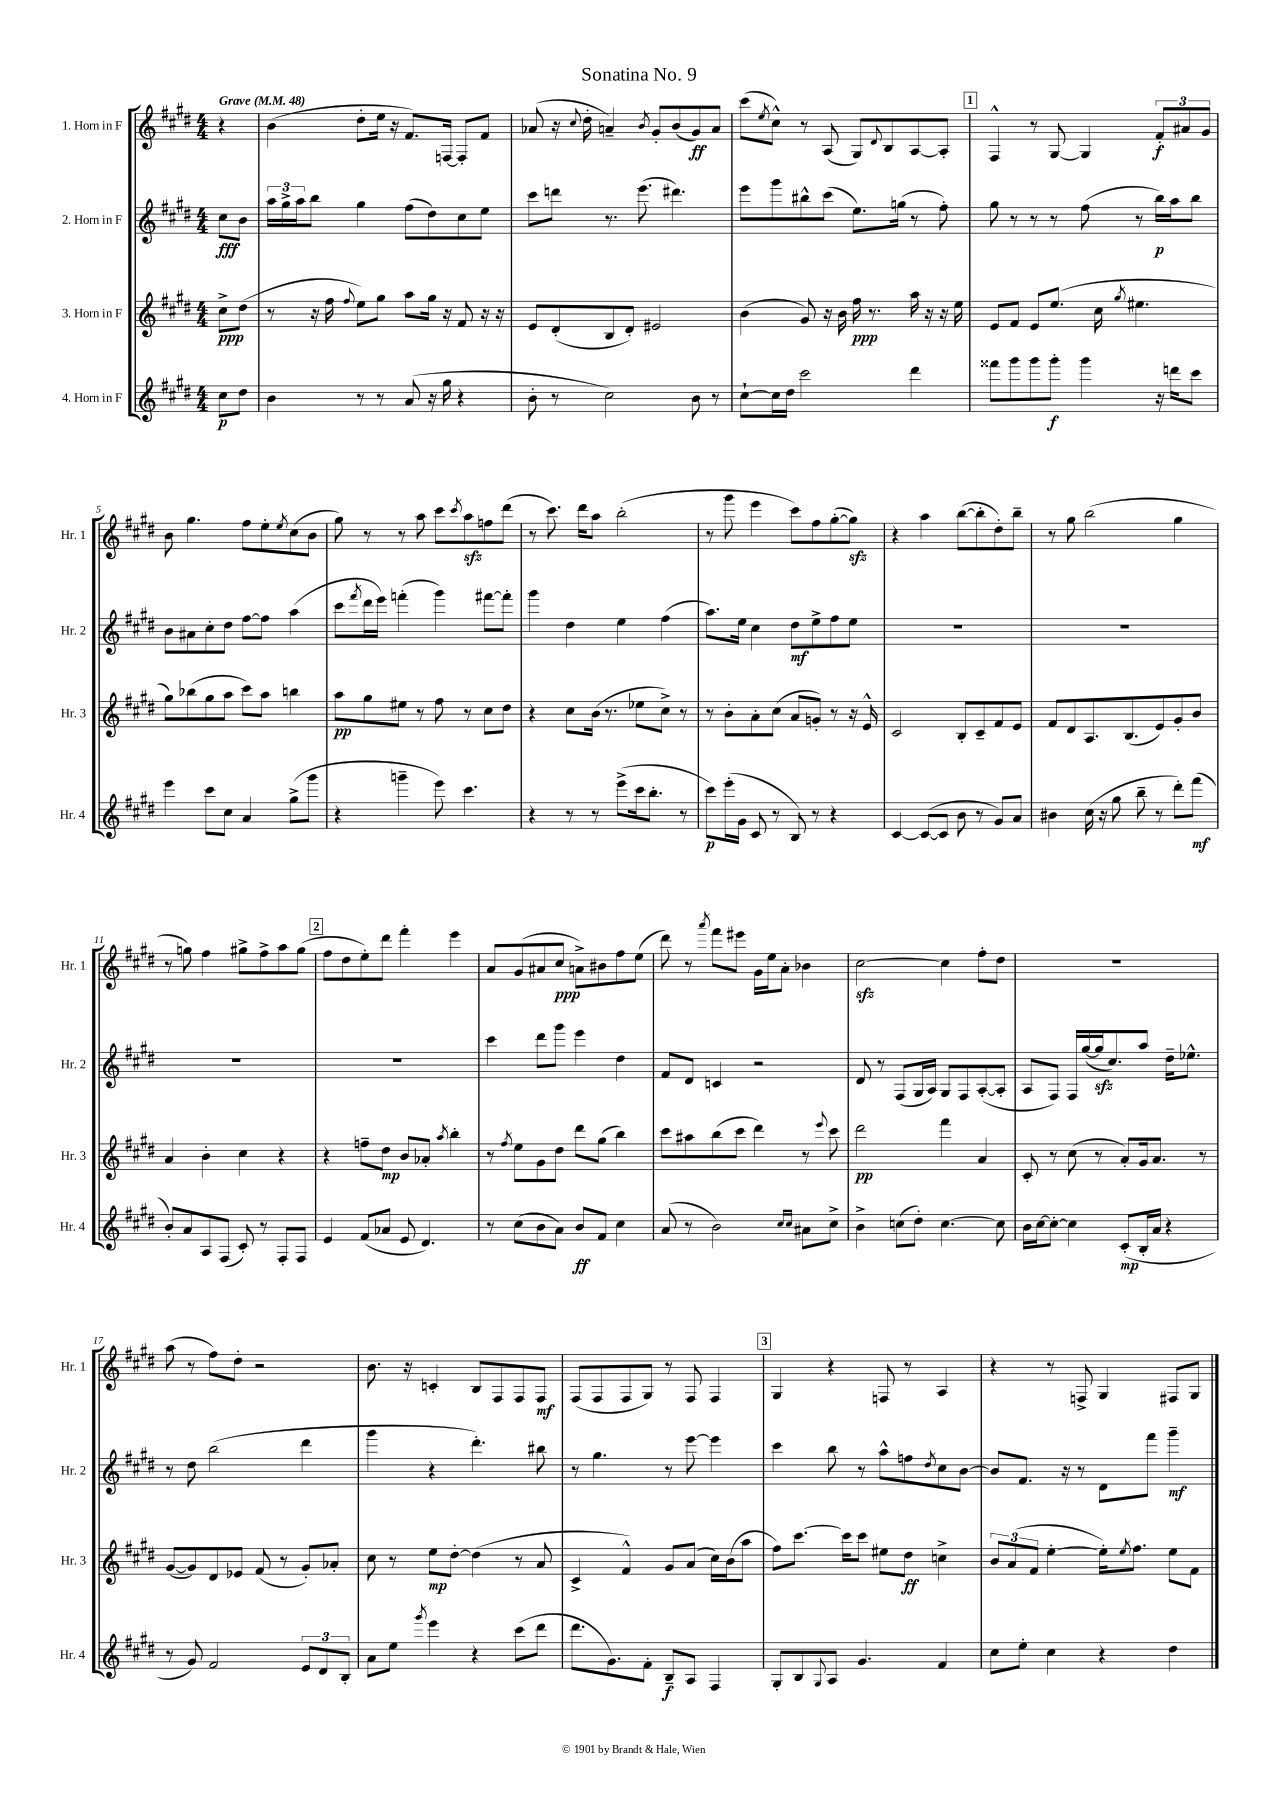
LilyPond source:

\header { title = "Sonatina No. 9" }
<<
\new StaffGroup <<
\new Staff = "s0" \with { instrumentName = "1. Horn in F" shortInstrumentName = "Hr. 1" } {
    \clef treble \key e \major \numericTimeSignature \time 4/4 \partial 4 \tempo "Grave" 4 = 48
    r4 |
    b'4( dis''8-. e''16 r16 fis'8.) f16~ f8-. fis'8 |
    aes'8( r16 \appoggiatura { cis''8 } dis''16-. a'4--) \acciaccatura { b'8 } gis'8-. b'8( gis'8\ff) a'8 |
    cis'''8( \acciaccatura { e''8 } cis''8-^) r8 a8( gis8) \appoggiatura { dis'8 } b8 a8~ a8-. |
    \mark \markup { \box "1" } fis4-^ r8 gis8~ gis4 \tuplet 3/2 { fis'8-.\f ais'8 gis'8 } |
    b'8 gis''4. fis''8 e''8-. \acciaccatura { e''8 } cis''8( b'8 |
    gis''8) r8 r8 a''8 cis'''8 \acciaccatura { cis'''8 } a''8\sfz f''8 dis'''8( |
    r8 cis'''8.) dis'''16 a''8 b''2-.( |
    r8 gis'''8 e'''4 cis'''8) fis''8 gis''8~-.( gis''8\sfz) |
    r4 a''4 b''8~( b''8-. dis''8-.) b''8-- |
    r8 gis''8 b''2( gis''4 |
    r8 g''8) fis''4 gis''8-> fis''8-> a''8 gis''8( |
    \mark \markup { \box "2" } fis''8 dis''8 e''8-.) dis'''8 fis'''4-. e'''4 |
    a'8 gis'8( ais'8 cis''8\ppp a'8->) bis'8 fis''8 e''8( |
    dis'''8) r8 \acciaccatura { a'''8 } fis'''8 eis'''8 gis'16 e''16 a'8-. bes'4 |
    cis''2~\sfz cis''4 fis''8-. dis''8 |
    R1 |
    a''8( r8 fis''8) dis''8-. r2 |
    b'8. r16 c'4-. b8 fis8 fis8 fis8\mf |
    fis8( fis8 fis8 gis8) r8 fis8 fis4 |
    \mark \markup { \box "3" } gis4 r4 f8 r8 a4 |
    r4 r8 f8-> gis4 fis8 gis8 \bar "|." |
}
\new Staff = "s1" \with { instrumentName = "2. Horn in F" shortInstrumentName = "Hr. 2" } {
    \clef treble \key e \major \numericTimeSignature \time 4/4 \partial 4
    cis''8\fff b'8 |
    \tuplet 3/2 { a''16 gis''16-> a''16 } b''8 gis''4 fis''8( dis''8) cis''8 e''8 |
    cis'''8 d'''8 r8. e'''8.( dis'''4.) |
    e'''8 gis'''8 bis''8-^ cis'''8( e''8.) g''16( r8 fis''8-.) |
    \mark \markup { \box "1" } gis''8 r8 r8 r8 fis''8( r8 b''16\p) a''16 b''8 |
    b'8 ais'8 cis''8-. dis''8 fis''8~ fis''8 a''4( |
    cis'''8 \acciaccatura { fis'''8 } dis'''16 e'''16) f'''4-.( gis'''4) fis'''8~ fis'''8-. |
    gis'''4 dis''4 e''4 fis''4( |
    a''8.) e''16 cis''4 dis''8\mf e''8-> fis''8 e''8 |
    R1 |
    R1 |
    R1 |
    \mark \markup { \box "2" } R1 |
    cis'''4 dis'''8 gis'''8 e'''4 dis''4 |
    fis'8 dis'8 c'4 r2 |
    dis'8 r8 fis8( gis16 a16) gis8 fis8 a8~-.( a8-. |
    a8 fis8) fis16 gis''16~( gis''16\sfz cis''8.) a''8 dis''16-- ees''8.-^ |
    r8 dis''8 b''2( dis'''4 |
    gis'''4 r4 dis'''4.-.) bis''8 |
    r8 gis''4. r8 e'''8~ e'''4 |
    \mark \markup { \box "3" } cis'''4 b''8 r8 a''8-^ f''8 \acciaccatura { dis''8 } cis''8 b'8~ |
    b'8 fis'8. r16 r8 dis'8 fis'''8 gis'''4--\mf \bar "|." |
}
\new Staff = "s2" \with { instrumentName = "3. Horn in F" shortInstrumentName = "Hr. 3" } {
    \clef treble \key e \major \numericTimeSignature \time 4/4 \partial 4
    cis''8->\ppp dis''8( |
    r8 r16 fis''16 \appoggiatura { fis''8 } e''8) gis''8 a''8 gis''16 r16 fis'8 r16 r16 |
    e'8 dis'8-.( b8 dis'8-.) eis'2 |
    b'4( gis'8) r16 b'16 fis''16\ppp r8. a''16 r16 r16 e''16 |
    \mark \markup { \box "1" } e'8 fis'8 e'8 e''8.( cis''16 \acciaccatura { gis''8 } eis''4. |
    gis''8) bes''8( gis''8 a''8 cis'''8) a''8 b''4 |
    a''8\pp gis''8 eis''8 r8 fis''8 r8 cis''8 dis''8 |
    r4 cis''8 b'16( r8. ees''8 cis''8->) r8 |
    r8 b'8-. a'8-. cis''8( a'8 g'8-.) r8 r16 e'16-^ |
    cis'2 b8-. cis'8-- fis'8 e'8 |
    fis'8 dis'8 a8. b8.( e'8) gis'8-. b'8 |
    a'4 b'4-. cis''4 r4 |
    \mark \markup { \box "2" } r4 f''8-- dis''8\mp b'8 aes'8-. \acciaccatura { a''8 } b''4-. |
    r8 \acciaccatura { fis''8 } e''8 gis'8 dis''8 dis'''8 gis''8( b''4) |
    cis'''8 ais''8 b''8( cis'''8 dis'''4) r8 \appoggiatura { e'''8 } cis'''8 |
    dis'''2\pp fis'''4 a'4 |
    cis'8-. r8 cis''8( r8 a'8-.) gis'16 a'8. r8 |
    gis'8~( gis'8) dis'8 ees'8 fis'8( r8 gis'8-.) aes'8-. |
    cis''8 r8 e''8\mp dis''8~-. dis''4( r8 a'8 |
    cis'4-> fis'4-^) gis'8 a'8( cis''16) b'16( a''8 |
    \mark \markup { \box "3" } fis''8) cis'''8.~ cis'''16 cis'''8 eis''8 dis''8\ff c''4-> |
    \tuplet 3/2 { b'8 a'8( fis'8 } e''4~-. e''16-.) \acciaccatura { e''8 } fis''8. e''8 fis'8 \bar "|." |
}
\new Staff = "s3" \with { instrumentName = "4. Horn in F" shortInstrumentName = "Hr. 4" } {
    \clef treble \key e \major \numericTimeSignature \time 4/4 \partial 4
    cis''8\p dis''8 |
    b'4 r8 r8 a'8( r16 gis''16 r4 |
    b'8-. r8 cis''2) b'8 r8 |
    cis''8~-! cis''16 dis''16 cis'''2 dis'''4 |
    \mark \markup { \box "1" } fisis'''8 gis'''8 gis'''8 gis'''8-.\f gis'''4 r16 d'''16 cis'''8 |
    e'''4 cis'''8 cis''8 a'4 gis''8->( gis'''8 |
    r4 g'''4-- e'''8) cis'''4. |
    r4 r8 r8 e'''8->( cis'''16 b''8.-. r8 |
    cis'''8\p) e'''16-.( gis'16 cis'8 r8 b8) r8 r4 |
    cis'4~ cis'8~( cis'8 b'8 r8 gis'8) a'8 |
    bis'4 cis''16( r16 gis''8 b''8-- r8 dis'''8-.) fis'''8\mf( |
    b'8-.) a'8 a8 fis8( cis'8-.) r8 fis8-. fis8 |
    \mark \markup { \box "2" } e'4 fis'8( aes'8 e'8 dis'4.) |
    r8 cis''8( b'8 a'8) b'8\ff fis'8 cis''4 |
    a'8( r8 b'2) \grace { cis''16 cis''16 } ais'8 cis''8-> |
    b'4-> c''8( dis''8-.) c''4.~ c''8 |
    b'16 cis''16~ cis''8~-. cis''4 cis'8-.\mp( b16-. a'16 r4 |
    r8 gis'8) fis'2 \tuplet 3/2 { e'8 dis'8 b8-. } |
    a'8 e''8 \acciaccatura { gis'''8 } e'''4 r4 cis'''8( dis'''8 |
    dis'''8. gis'8.) fis'8-. b8--\f a8 fis4 |
    \mark \markup { \box "3" } gis8-. b8 \appoggiatura { gis8 } a8 gis'4. fis'4 |
    cis''8 e''8-. cis''4 r4 dis''4 \bar "|." |
}
>>
>>
